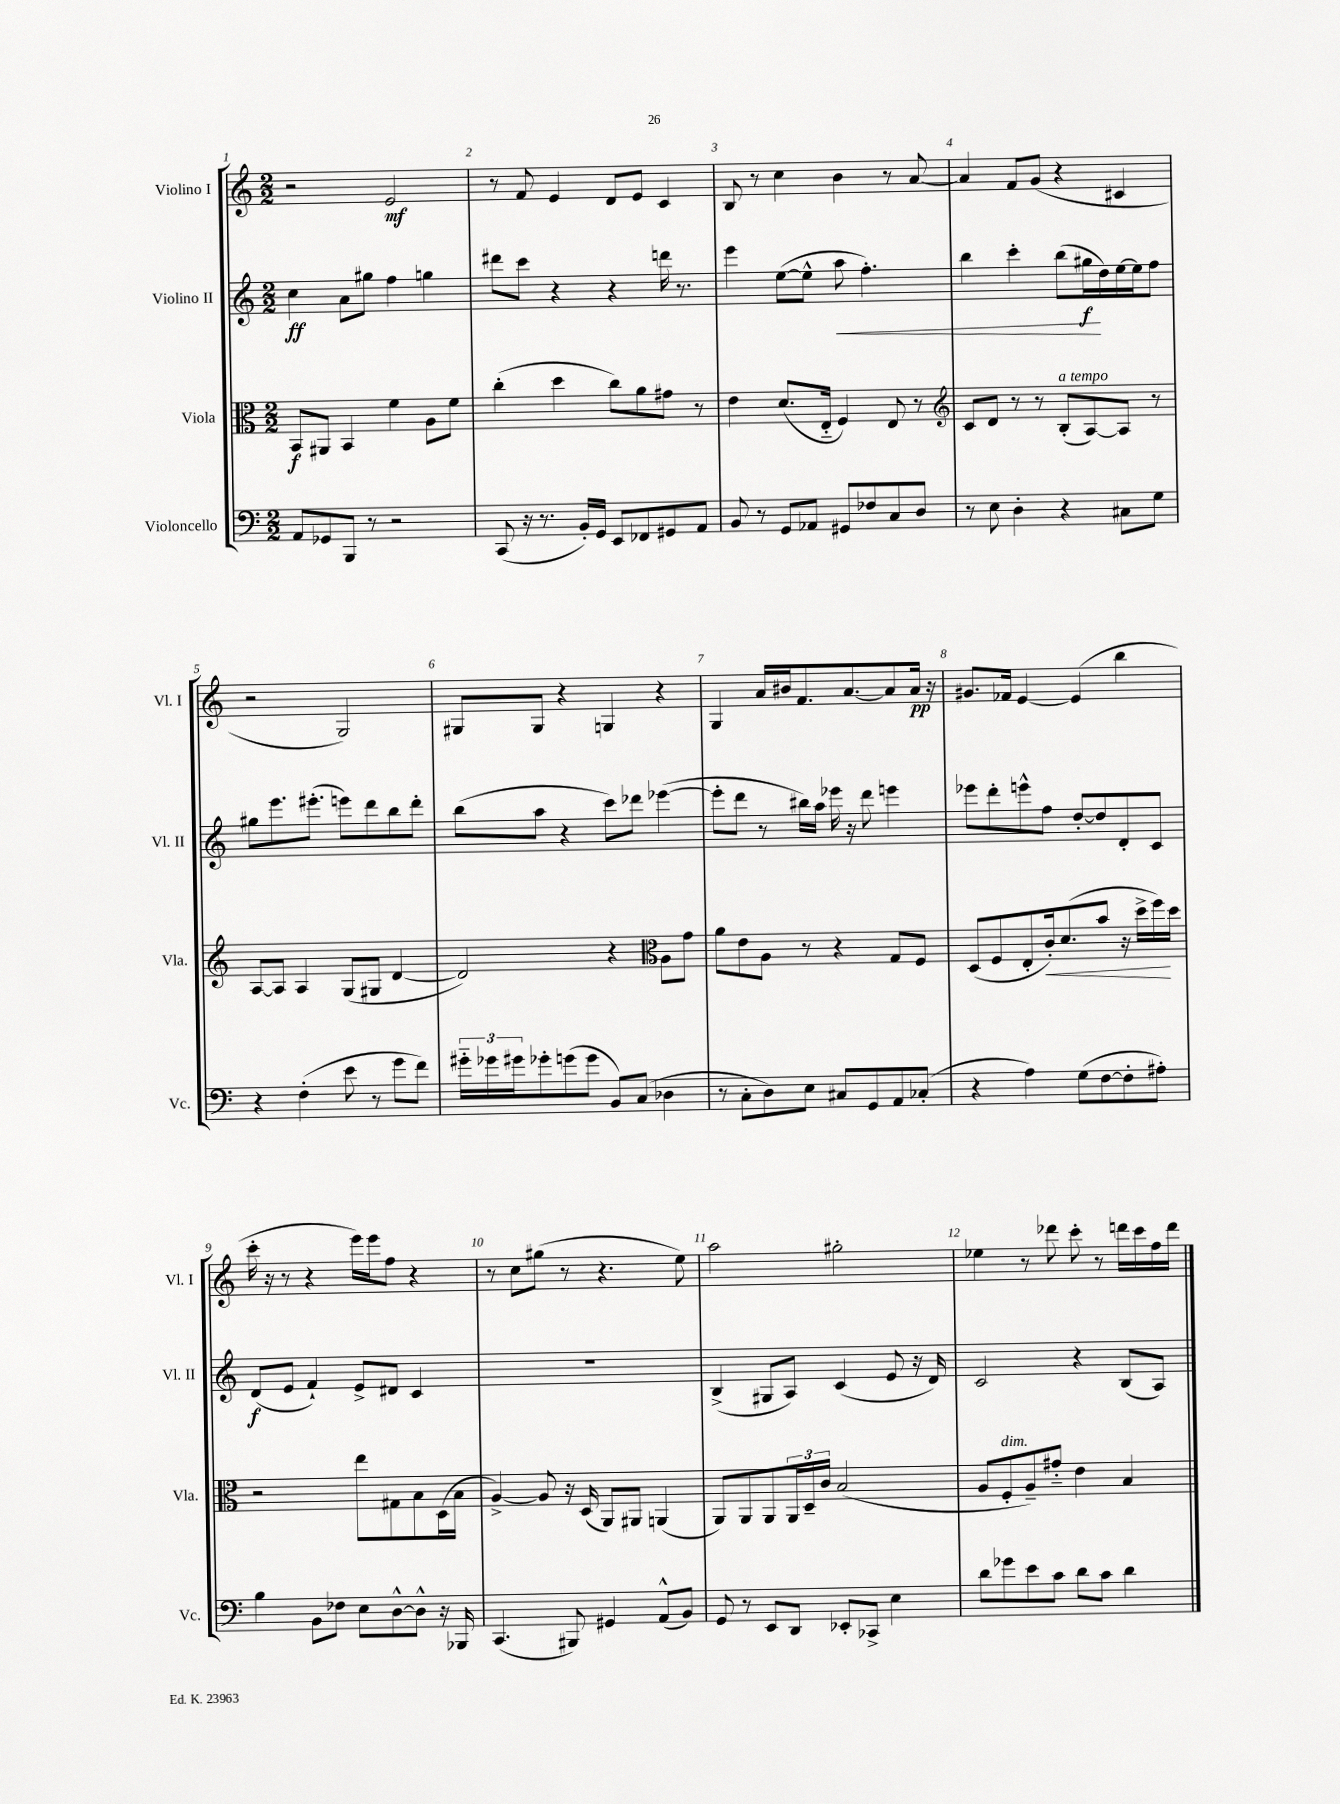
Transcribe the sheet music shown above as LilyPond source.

<<
\new StaffGroup <<
\new Staff = "s0" \with { instrumentName = "Violino I" shortInstrumentName = "Vl. I" } {
    \clef treble \key c \major \numericTimeSignature \time 2/2
    r2 e'2\mf |
    r8 f'8 e'4 d'8 e'8 c'4 |
    b8 r8 c''4 b'4 r8 a'8~ |
    a'4 f'8 g'8( r4 cis'4 |
    r2 g2) |
    gis8 gis8 r4 g4 r4 |
    g4 a'16 bis'16 f'8. a'8.~ a'8 a'16\pp r16 |
    gis'8. fes'16 e'4~ e'4( b''4 |
    c'''16-. r16 r8 r4 e'''16) e'''16 f''8 r4 |
    r8 c''8 gis''8( r8 r4. e''8) |
    a''2 gis''2-. |
    ees''4 r8 des'''8 c'''8-. r8 d'''16 c'''16 f''16 d'''16 \bar "|." |
}
\new Staff = "s1" \with { instrumentName = "Violino II" shortInstrumentName = "Vl. II" } {
    \clef treble \key c \major \numericTimeSignature \time 2/2
    c''4\ff a'8 gis''8 f''4 g''4 |
    dis'''8 c'''8 r4 r4 d'''16 r8. |
    e'''4 e''8~( e''8-^ a''8\< f''4.-.) |
    b''4 c'''4-. b''8( gis''16\f\! d''16) e''16~ e''16 f''8 |
    gis''8 e'''8. eis'''8.-.( e'''8) d'''8 b''8 d'''8-. |
    b''8( a''8 r4 c'''8) des'''8 ees'''4~( |
    ees'''8-. d'''8 r8 bis''16) a''16 ees'''16 r16 d'''8 e'''4 |
    ees'''8 d'''8-. e'''8-^ f''8 d''8~-. d''8 d'8-. c'8 |
    d'8\f( e'8 f'4-!) e'8-> dis'8 c'4 |
    R1 |
    b4->( gis8 a8) c'4( e'8 r16 d'16) |
    c'2 r4 b8( a8) \bar "|." |
}
\new Staff = "s2" \with { instrumentName = "Viola" shortInstrumentName = "Vla." } {
    \clef alto \key c \major \numericTimeSignature \time 2/2
    b,8\f ais,8 b,4 f'4 a8 f'8 |
    c''4-.( d''4 c''8) a'8 gis'8 r8 |
    e'4 d'8.( e16-_ f4) e8 r8 |
    \clef treble c'8 d'8 r8 r8 b8-.^\markup { \italic "a tempo" }( a8~) a8 r8 |
    a8~ a8 a4 g8( gis8 d'4~ |
    d'2) r4 \clef alto a8 g'8 |
    a'8 e'8 a8 r8 r4 g8 f8 |
    d8( f8 e8-. c'16-.\<) d'8.( b'8 r16 d''16-> f''16\!) d''16 |
    r2 e''8 gis8 b8 d16( b16 |
    a4~->) a8 r16 d16( a,8) ais,8 a,4( |
    a,8) a,8 a,8 \tuplet 3/2 { a,16 d16-- c'16 } b2( |
    a8 f8-.^\markup { \italic "dim." } a8--) gis'8-_ e'4 b4 \bar "|." |
}
\new Staff = "s3" \with { instrumentName = "Violoncello" shortInstrumentName = "Vc." } {
    \clef bass \key c \major \numericTimeSignature \time 2/2
    a,8 ges,8 b,,8 r8 r2 |
    c,8( r16 r8. b,16-.) g,16 e,8 fes,8 gis,8 a,8 |
    b,8 r8 g,8 aes,8 gis,8 fes8 c8 d8 |
    r8 e8 d4-. r4 cis8 g8 |
    r4 f4-.( e'8 r8 g'8 f'8) |
    \tuplet 3/2 { gis'16-_ ges'16 gis'16 } ges'8-. g'8( g'8 b,8) c8( des4 |
    r8 c8-. d8) e8 cis8 g,8 a,8 ces8-.( |
    r4 a4) g8( f8~ f8-. ais8-.) |
    b4 b,8 fes8 e8 d8~-^ d8-^ r16 bes,,16 |
    c,4.( bis,,8) gis,4 a,8-^( b,8) |
    g,8 r8 e,8 d,8 ees,8-. ces,8-> e4 |
    d'8 ges'8 e'8 c'8 d'8 c'8 d'4 \bar "|." |
}
>>
>>
\layout { \context { \Score \override BarNumber.break-visibility = ##(#f #t #t) barNumberVisibility = #all-bar-numbers-visible } }
